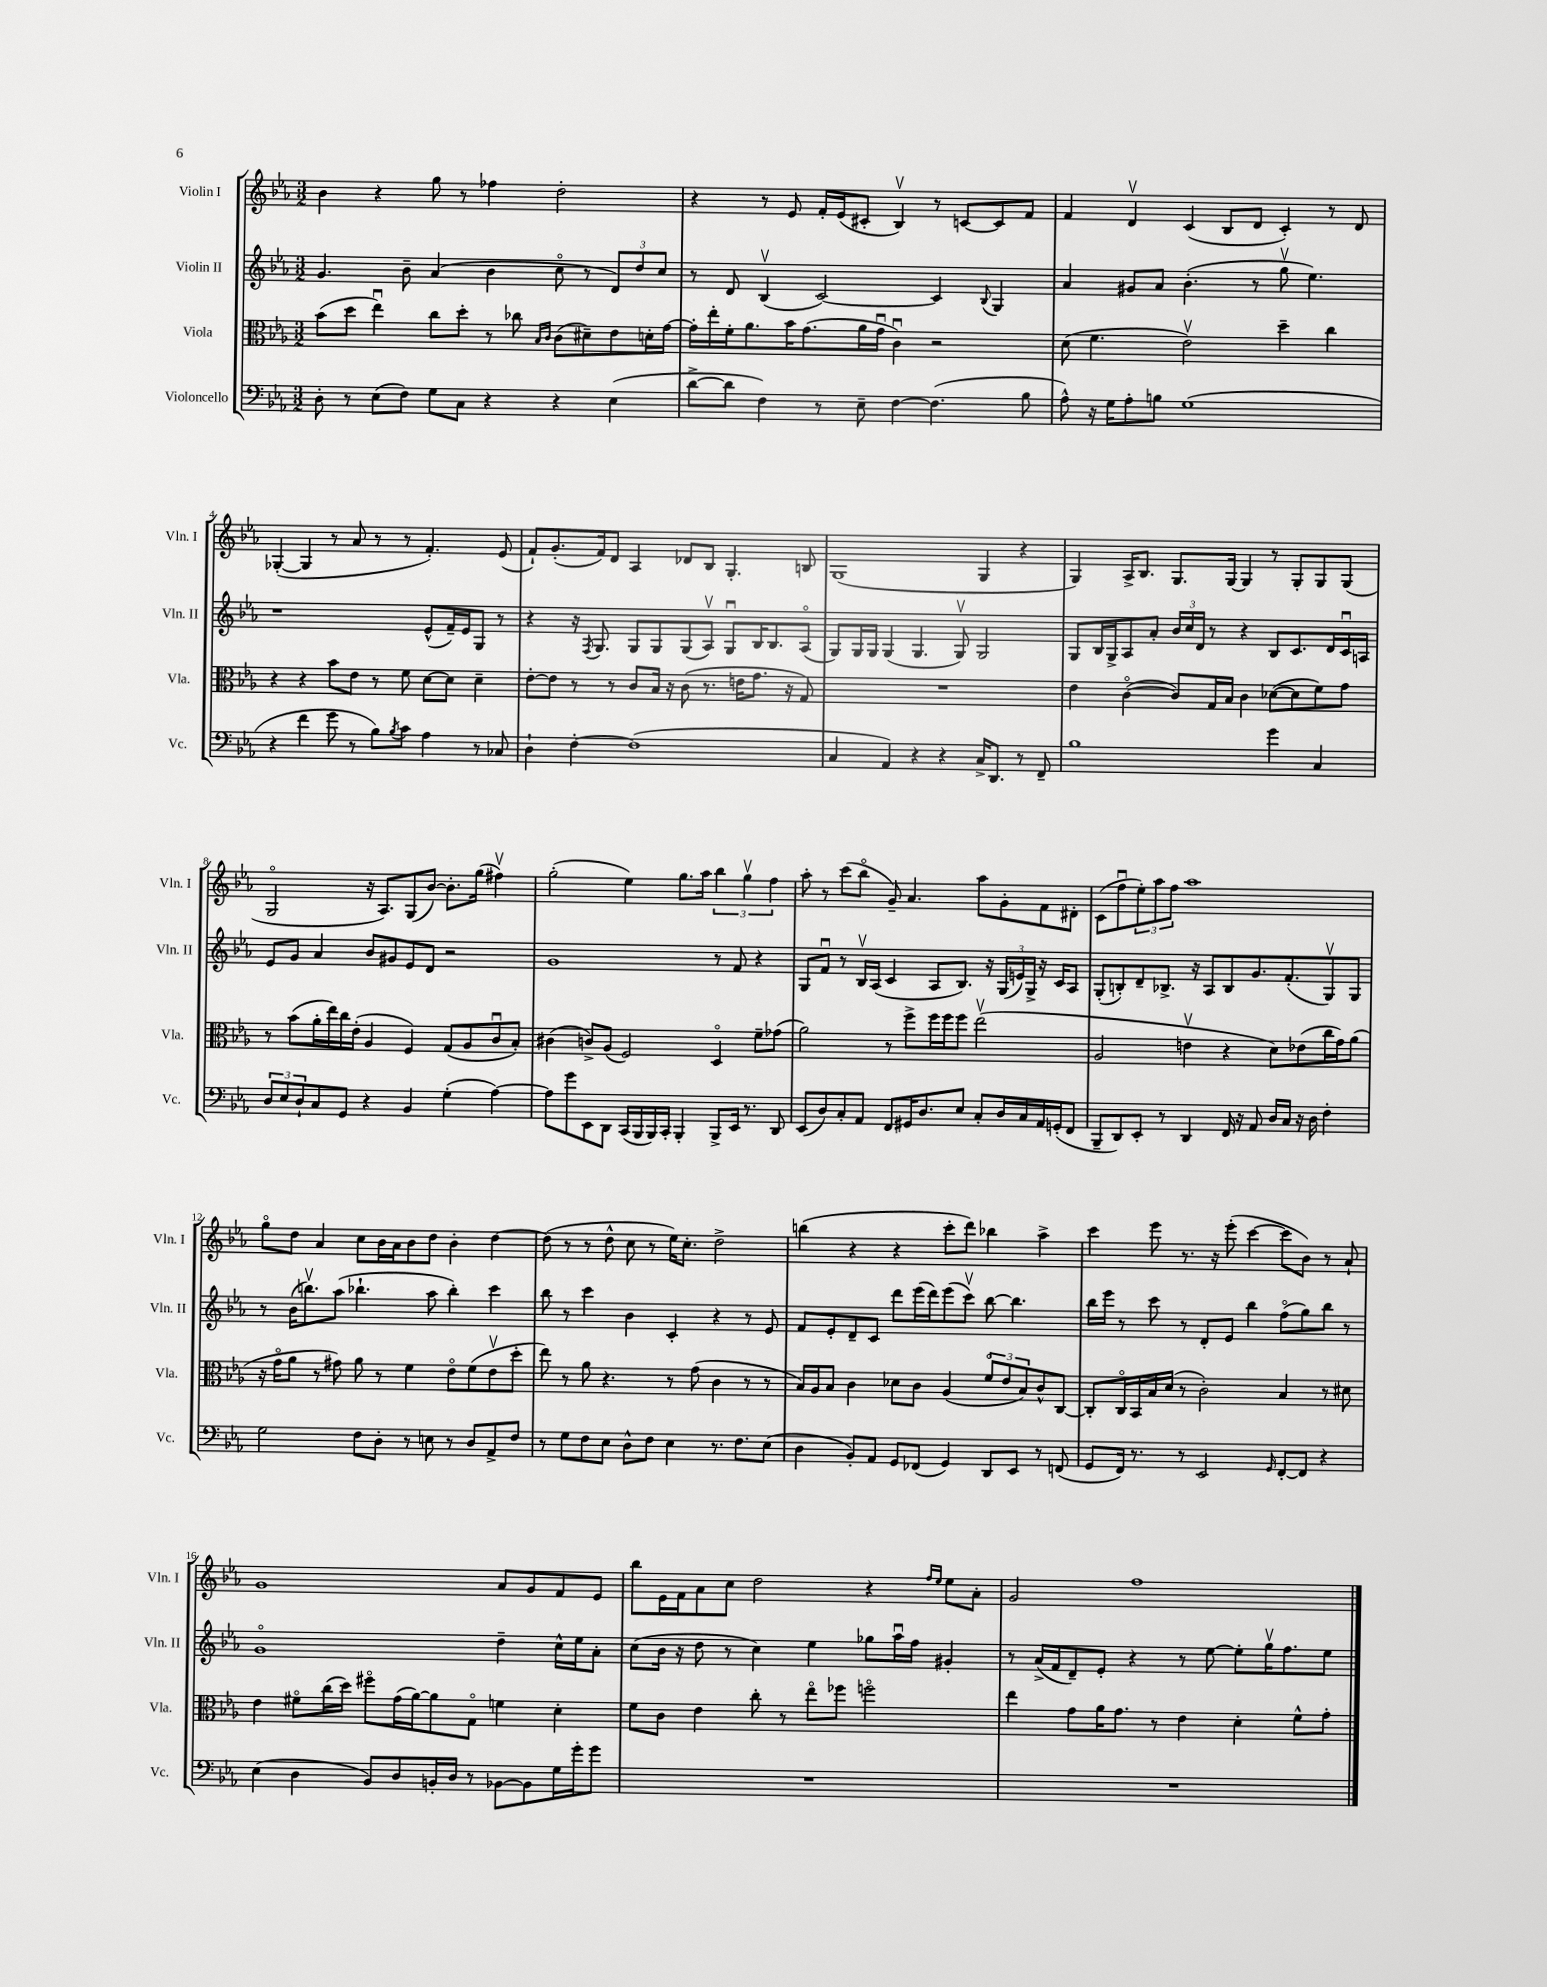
<<
\new StaffGroup <<
\new Staff = "s0" \with { instrumentName = "Violin I" shortInstrumentName = "Vln. I" } {
    \clef treble \key ees \major \numericTimeSignature \time 3/2
    bes'4 r4 g''8 r8 fes''4 d''2-. |
    r4 r8 ees'8 f'16-. ees'16( cis'8-. bes4\upbow) r8 c'8~ c'8 f'8 |
    f'4 d'4\upbow c'4( bes8 d'8 c'4-.) r8 d'8 |
    ges4~-.( ges4 r8 aes'8 r8 r8 f'4.-.) ees'8( |
    f'8-!) g'8.-.( f'16) d'8 aes4 des'8 bes8 g4.-. b8 |
    g1( g4 r4 |
    g4) aes16-> bes8. g8. g16~ g4 r8 g8-. g8 g8( |
    g2\flageolet r16 aes8.) g8( bes'8~) bes'8.-. g''16( fis''4\upbow) |
    g''2-.( ees''4) g''8. aes''16 \tuplet 3/2 { bes''4 g''4\upbow f''4 } |
    aes''8-. r8 c'''8( bes''8\flageolet g'8--) aes'4. aes''8 g'8-. f'8 dis'8-. |
    c'8( f''8\downbow \tuplet 3/2 { ees''8-.) aes''8 f''8 } aes''1 |
    g''8\flageolet d''8 aes'4 c''8 bes'16 aes'16 bes'8 d''8 bes'4-. d''4~ |
    d''8( r8 r8 d''8-^ c''8 r8 ees''16) c''8.-. d''2-> |
    b''4( r4 r4 c'''8-. d'''8) bes''4 aes''4-> |
    c'''4 ees'''8 r8. r16 ees'''8-.( c'''4~ c'''8 bes'8) r8 aes'8-! |
    g'1 aes'8 g'8 f'8 ees'8 |
    bes''8 ees'16 f'16 aes'8 c''8 d''2 r4 \grace { f''16 ees''16 } ees''8 aes'8-. |
    g'2 f''1 \bar "|." |
}
\new Staff = "s1" \with { instrumentName = "Violin II" shortInstrumentName = "Vln. II" } {
    \clef treble \key ees \major \numericTimeSignature \time 3/2
    g'4. bes'8-- aes'4( bes'4 c''8\flageolet r8 \tuplet 3/2 { d'8) d''8 c''8 } |
    r8 d'8 bes4\upbow( c'2~) c'4 \appoggiatura { bes8 } g4 |
    aes'4 gis'8 aes'8 bes'4.-.( r8 g''8\upbow ees''4.) |
    r1 ees'8-^( f'16--) ees'16 g8 r8 |
    r4 r16 \acciaccatura { f8 } g8. g8 g8 g8( aes8\upbow) g8\downbow bes16 bes8. aes8\flageolet( |
    g8) g16 g16 g4( g4. g8\upbow) g2 |
    g8 bes16 g16-> aes8 aes'8-. \tuplet 3/2 { bes'16 c''16 d'16 } r8 r4 bes8 c'8. d'16 c'16\downbow a16 |
    ees'8 g'8 aes'4 bes'8 gis'8 ees'8 d'8 r2 |
    g'1 r8 f'8 r4 |
    g8 f'8\downbow r8 bes16\upbow aes16( c'4 aes8 bes8.) r16 \tuplet 3/2 { g16( e'16) g16-> } r16 c'16 aes8 |
    g8-.( b8-.) d'8-- bes8.-> r16 aes8 bes8 g'8. f'8.-.( g8\upbow) g8 |
    r8 bes'16( b''8.\upbow) aes''8( bes''4.-! aes''8 bes''4-.) c'''4 |
    bes''8 r8 c'''4 bes'4 c'4-. r4 r8 ees'8 |
    f'8 ees'8-. d'8-- c'8 d'''8 ees'''16( d'''16) ees'''8( c'''8\upbow) bes''8~ bes''4. |
    bes''16 ees'''16 r8 c'''8 r8 d'8-. ees'8 bes''4 f''8\flageolet( g''8) bes''8 r8 |
    g'1\flageolet d''4-- c''16-^ ees''16 aes'8-. |
    c''8( bes'16 r16 d''8 r8 c''4) ees''4 ges''8 aes''16\downbow f''16 gis'4-. |
    r8 aes'16->( f'16 d'8--) ees'8-. r4 r8 ees''8~ ees''8-. g''16\upbow f''8. ees''8 \bar "|." |
}
\new Staff = "s2" \with { instrumentName = "Viola" shortInstrumentName = "Vla." } {
    \clef alto \key ees \major \numericTimeSignature \time 3/2
    bes'8( d''8 ees''4\downbow) c''8 d''8-. r8 ces''8 \grace { bes16 c'16 } c'8( dis'8--) ees'8 d'16-. g'16~ |
    g'16-. ees''16-. f'16-. aes'8. bes'16 g'8.( aes'16 g'16\downbow c'4\downbow) r2 |
    d'8( f'4. ees'2\upbow) d''4-- c''4 |
    r4 r4 bes'8 ees'8 r8 f'8 d'8~ d'8 d'4-- |
    ees'8~-. ees'8 r8 r8 c'8 bes16 r16 c'8( r8. e'16 g'8. r16 g8) |
    R1. |
    ees'4 c'4~\flageolet( c'8) g16 bes16 c'4 des'8~( des'8 f'8) g'8 |
    r8 bes'8( aes'16-. ees''16) c''16 ees'16-.( aes4 f4) g8( aes8 c'8\downbow bes8-.) |
    cis'4( c'8->) aes8( f2) d4\flageolet f'8-- ges'8( |
    aes'2) r8 f''8-> f''16 f''16 f''8 ees''2\upbow( |
    aes2 e'4\upbow r4 d'8) ees'8( c''16 g'16) aes'8( |
    r16 g'16\flageolet aes'8 r8 gis'8) aes'8 r8 f'4 ees'8\flageolet f'8( ees'8\upbow d''8-. |
    ees''8) r8 aes'8 r4. r8 g'8( c'4 r8 r8 |
    bes16) aes16 bes8 c'4 des'8 c'8 aes4( \tuplet 3/2 { f'8\flageolet ees'8 bes8) } c'8-^ c8~ |
    c8-. c16\flageolet bes,16 bes16 d'16( r8 c'2-.) bes4 r8 dis'8 |
    ees'4 fis'8\flageolet c''16( d''16) fis''8\flageolet g'16( aes'16~) aes'8 g8\flageolet f'4 d'4-. |
    f'8 c'8 ees'4 c''8-. r8 ees''8\flageolet fes''8 f''2\flageolet |
    ees''4 g'8 aes'16 g'8. r8 ees'4 d'4-. f'8-^ g'8-. \bar "|." |
}
\new Staff = "s3" \with { instrumentName = "Violoncello" shortInstrumentName = "Vc." } {
    \clef bass \key ees \major \numericTimeSignature \time 3/2
    d8-. r8 ees8( f8) g8 c8 r4 r4 ees4( |
    d'8~-> d'8 f4) r8 ees8-- f4~ f4.( bes8 |
    aes8-^) r16 g16 aes8-. b8 g1( |
    r4 f'4 g'8 r8 bes8) \acciaccatura { bes8 } c'8 aes4 r8 ces8 |
    d4-! f4~-. f1( |
    c4 aes,4) r4 r4 c16-> d,8. r8 f,8-- |
    bes1 g'4 c4 |
    \tuplet 3/2 { d8 ees8 d8-! } c8 g,8 r4 bes,4 g4-.( aes4~) |
    aes8 g'8 ees,8 d,8 c,16( bes,,16 bes,,16) c,16-. bes,,4-. bes,,8-> ees,16 r8. d,8 |
    ees,8( d8) c8-. aes,8 f,8 gis,16 d8. ees8 c8-. d16 c16 aes,16 g,16-.( f,8 |
    bes,,8-- d,8) ees,8-. r8 d,4 f,16 r16 aes,8 d16 c16 r16 d16 f4-. |
    g2 f8 d8-. r8 e8 r8 d8 aes,8-> f8 |
    r8 g8 f8 ees8 d8-^ f8 ees4 r8. f8. ees8( |
    d4 bes,8-.) aes,8 g,8 fes,8( g,4) d,8 ees,8 r8 f,8( |
    g,8 f,16) r8. r8 ees,2 \grace { g,16 } f,8~-. f,8 r4 |
    ees4( d4 bes,8) d8 b,16-. d16 r8 bes,8~ bes,8 g16 g'16-. g'8 |
    R1. |
    R1. \bar "|." |
}
>>
>>
